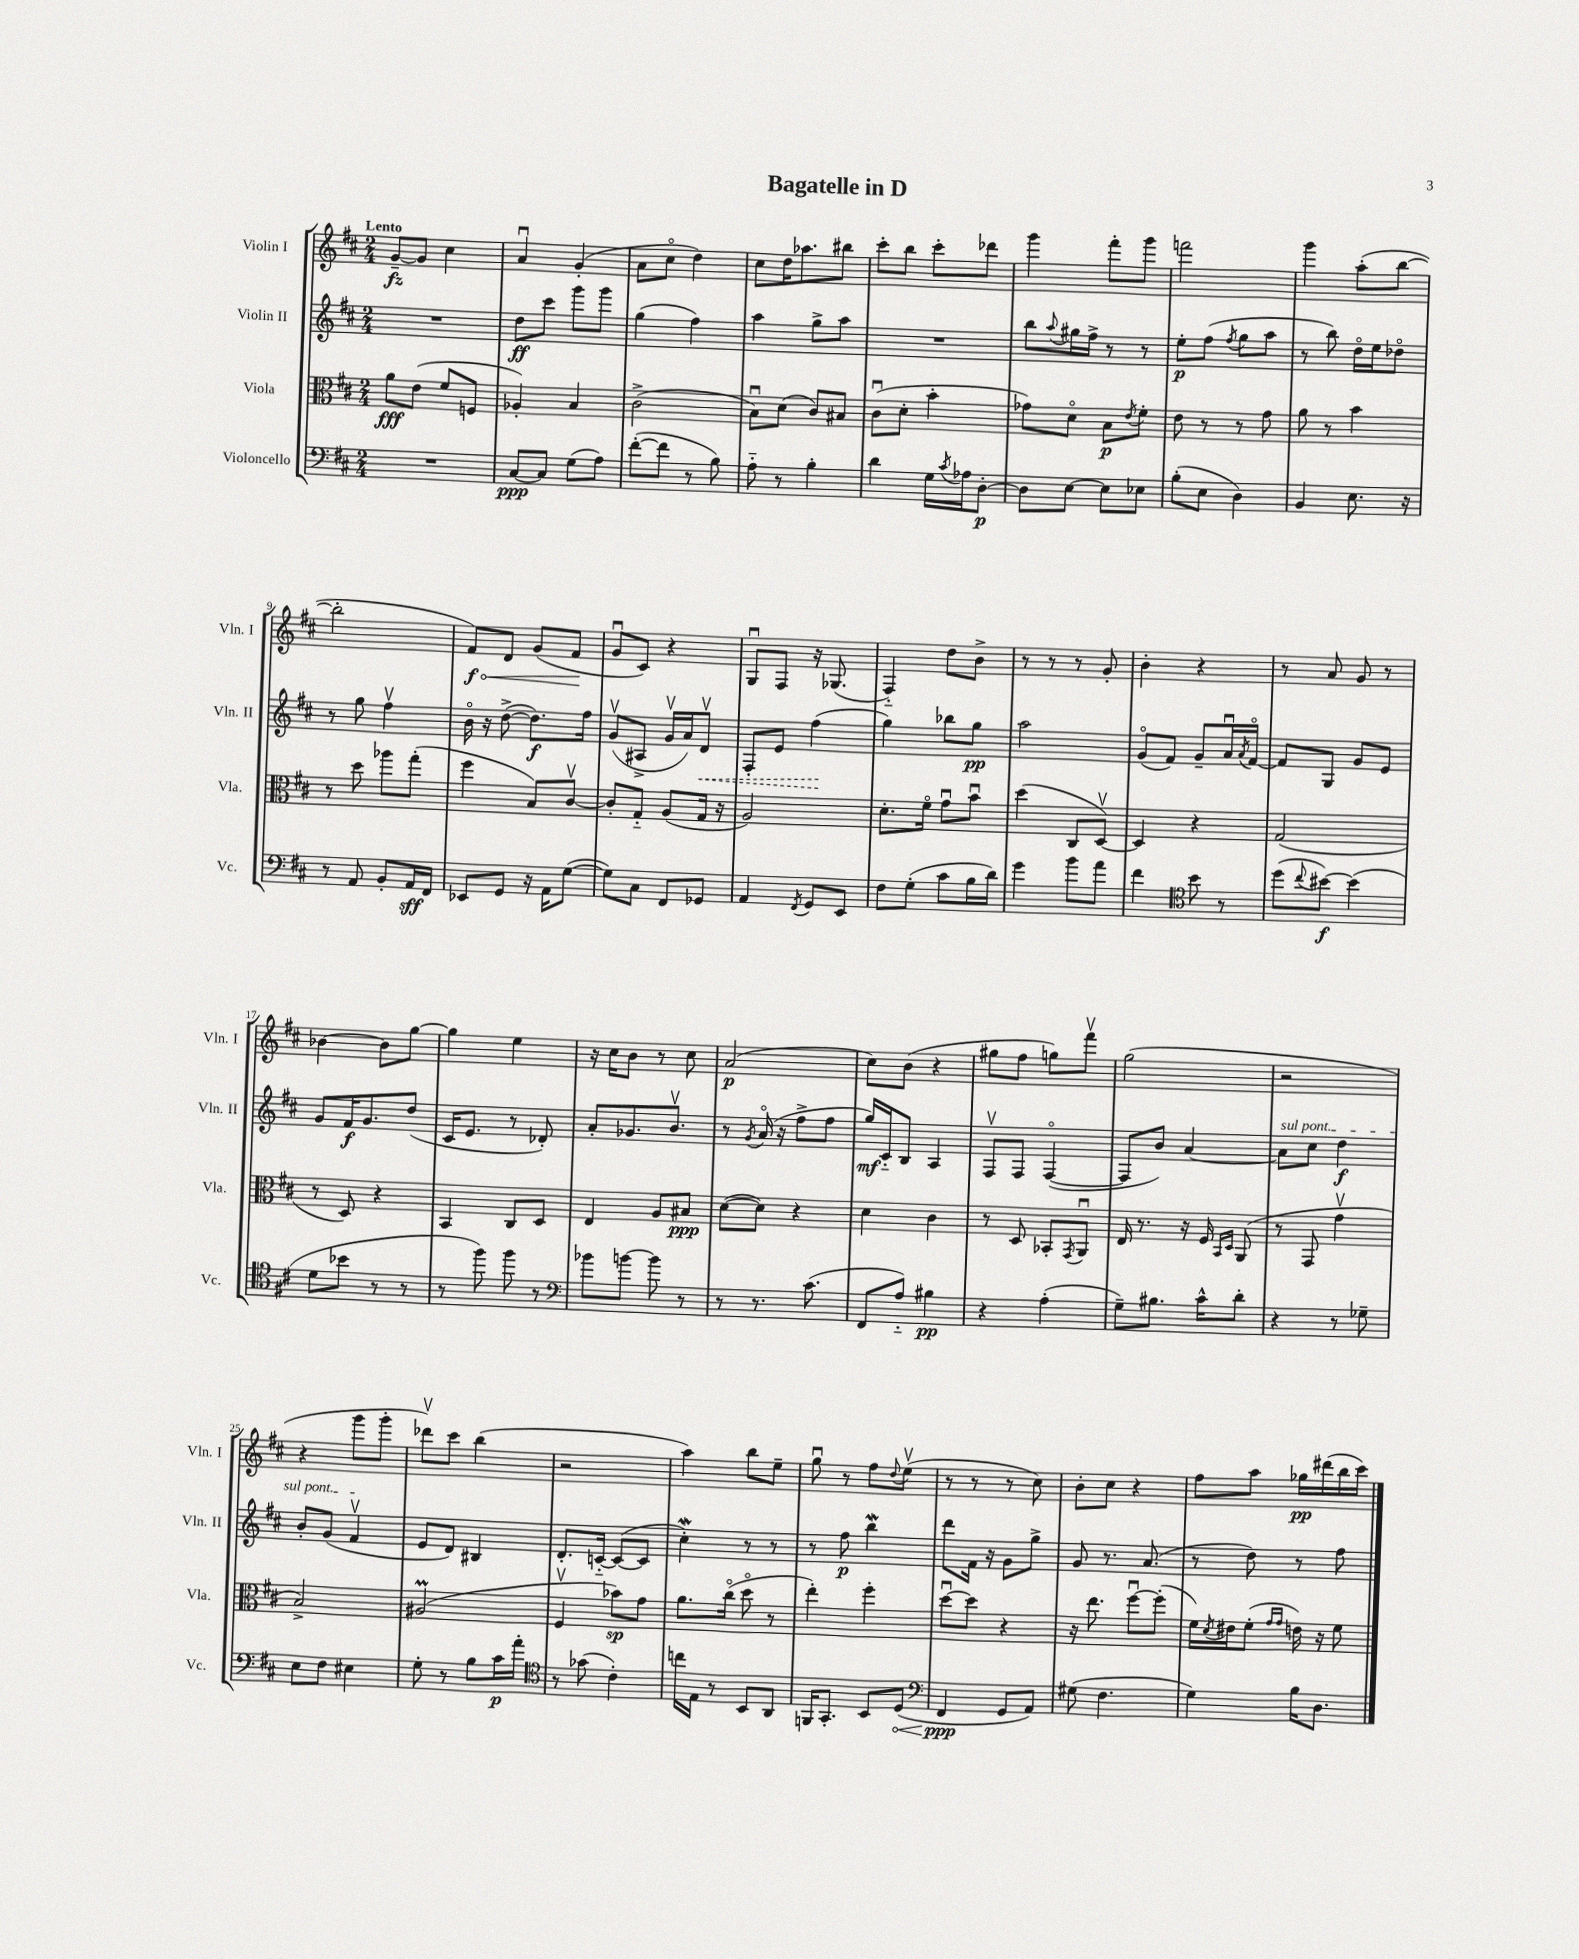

**kern	**kern	**kern	**kern
*staff4	*staff3	*staff2	*staff1
*clefF4	*clefC3	*clefG2	*clefG2
*k[f#c#]	*k[f#c#]	*k[f#c#]	*k[f#c#]
*M2/4	*M2/4	*M2/4	*M2/4
2r	8a	2r	[8g~
.	(8e	.	8g]
.	8f#	.	4cc#
.	8F	.	.
=	=	=	=
[8C#	4A-')	8dd	4au
8C#]	.	8ccc#	.
(8G	4B	8ggg	(4g'
8A)	.	8ggg	.
=	=	=	=
([8f#'	(2c#^	(4gg	8a
8f#]	.	.	8cc#o
8r	.	4ff#)	4dd)
8B)	.	.	.
=	=	=	=
8A'~	8Bu)	4aa	8cc#
8r	(8d	.	16dd
.	.	.	8.aa-
4B'	8c#)	8gg^	.
.	8B#	8aa	8bb#
=	=	=	=
4d	(8c#u	2r	8ccc#'
.	8d'	.	8bb
16G	4b'	.	8ccc#'
8qc#	.	.	.
16A-	.	.	.
[8D'	.	.	8ddd-
=	=	=	=
8D]	8g-)	8bb	4ggg
.	.	8qqaa	.
[8E	8do	16gg#	.
.	.	16ff#^	.
8E]	8B	8r	8fff#'
.	8qe	.	.
8E-	8f#'	8r	8ggg
=	=	=	=
(8B'	8e	8ee'	2fff
8E	8r	(8ff#	.
.	.	8qff#	.
4D)	8r	8gg	.
.	8g	8aa	.
=	=	=	=
4BB	8a	8r	4ggg
.	8r	8bb)	.
8.E	4b	16ddo	(8aa'
.	.	16ee	.
.	.	8dd-o	[8bb
16r	.	.	.
=	=	=	=
8r	8r	8r	2bb']
8AA	8dd	8gg	.
8BB'	8aa-	4ff#v	.
16AA	(8gg'	.	.
16FF#	.	.	.
=	=	=	=
8EE-	4ff#	16bo	8f#)
.	.	16r	.
8GG	.	([8dd^	8d
16r	8B)	8.dd])	(8g
16AA	.	.	.
([8G	[8c#v	.	8f#
.	.	16ff#	.
=	=	=	=
8G])	8c#']	(8gv	8gu
8C#	8G'~	8A#^	8c#)
8FF#	(8A	16gv	4r
.	.	16a)	.
8GG-	16G	8dv	.
.	16r	.	.
=	=	=	=
4AA	2A)	8F#'	8Gu
.	.	8e	8F#
8qFF#	.	.	.
8GG	.	(4ff#	16r
.	.	.	(8.G-
8EE	.	.	.
=	=	=	=
8F#	8.d'	4gg)	4F#'~)
(8G'	.	.	.
.	16f#o	.	.
8c#	8gu	8bb-	8dd
16B	8bu	8gg	8b^
16d)	.	.	.
=	=	=	=
4g	(4dd	2aa	8r
.	.	.	8r
8b	8C#	.	8r
8a	[8Dv)	.	8g'
=	=	=	=
4f#	4D]	(8go	4b'
.	.	8f#)	.
*clefC4	*	*	*
8b	4r	8g~	4r
8r	.	16au	.
.	.	8qa	.
.	.	[16f#o	.
=	=	=	=
(8dd	(2G	8f#]	8r
8qqcc#	.	.	.
[8b#)	.	8G	8a
(4b#]	.	8g	8g
.	.	8e	8r
=	=	=	=
8d	8r	8g	[4b-
8b-	8D)	16f#	.
.	.	8.g	.
8r	4r	.	8b-]
8r	.	(8dd	[8gg
=	=	=	=
8r	4BB	16c#	4gg]
.	.	8.e	.
8ff#)	.	.	.
8ff#	8C#	8r	4ee
8r	8D	8d-')	.
=	=	=	=
*clefF4	*	*	*
8b-	4E	8a'	16r
.	.	.	16cc#
[8b	.	8.g-	8b
8b]	8A	.	8r
.	.	8.bv	.
8r	8B#	.	8cc#
=	=	=	=
8r	([8d	8r	(2a
.	.	8qg	.
8.r	8d])	(16ao	.
.	.	16r	.
.	4r	8ff#^	.
(8.c#	.	.	.
.	.	8ff#	.
=	=	=	=
8FF#	4d	16gg)	8cc#)
.	.	16c#'~	.
8A'~)	.	8B	(8b
4B#	4c#	4A	4r
=	=	=	=
4r	8r	8F#v	8gg#
.	8D	8F#	8ff#
(4A'	8BB-'	([4F#o	8gg)
.	8qGG	.	.
.	8AAu	.	8fff#v
=	=	=	=
8G~)	16E	8F#]	(2gg
.	8.r	.	.
8.B#	.	8b)	.
.	16r	[4a	.
16c#^^	16F#	.	.
.	16qqBB	.	.
.	16qqD	.	.
8d'	(8AA	.	.
=	=	=	=
4r	8r	8a]	2r
.	8GG	8cc#	.
8r	4gv	4dd	.
8G-~	.	.	.
=	=	=	=
8E	2B^)	8b'	4r
8F#	.	(8g	.
4E#	.	4f#v	8ggg
.	.	.	8ggg'
=	=	=	=
8G'	(2A#	8e	8ddd-v)
8r	.	8d)	8ccc#
8B	.	4B#	(4bb
16c#	.	.	.
16a'	.	.	.
=	=	=	=
*clefC4	*	*	*
8r	4F#v	8.d'	2r
(8g-	.	.	.
.	.	[16c'~	.
4c#')	8b-)	(8c_	.
.	8g	8c]	.
=	=	=	=
16cc	8.a	4cc#')	4aa)
16E	.	.	.
8r	.	.	.
.	(16cc#o	.	.
8BB	8ddo	8r	8bb
8AA	8r	8r	8ee~
=	=	=	=
16FF	4ee')	8r	8ggu
8.GG'	.	.	.
.	.	8ff#	8r
8BB	4ff#'	4bb	8ff#
.	.	.	8qqdd
(8D	.	.	(8eev
=	=	=	=
*clefF4	*	*	*
4FF#	[8ddu	8ddd	8r
.	8dd]	16f#	8r
.	.	16r	.
8GG	4r	8g	8r
8AA)	.	8gg^	8cc#)
=	=	=	=
(8G#	16r	8g	8b'
.	8.ee	.	.
4.F#	.	8.r	8cc#
.	[8ff#u	.	4r
.	.	(8.a	.
.	(8ff#']	.	.
=	=	=	=
4G)	16f#)	8r	8ff#
.	8qd	.	.
.	16e#	.	.
.	(8f#'	8dd)	8aa
.	16qqg	.	.
.	16qqg	.	.
16B	16e)	8r	16gg-
8.D	16r	.	(16ddd#
.	8f#	8ff#	16bb
.	.	.	16ccc#)
==	==	==	==
*-	*-	*-	*-
